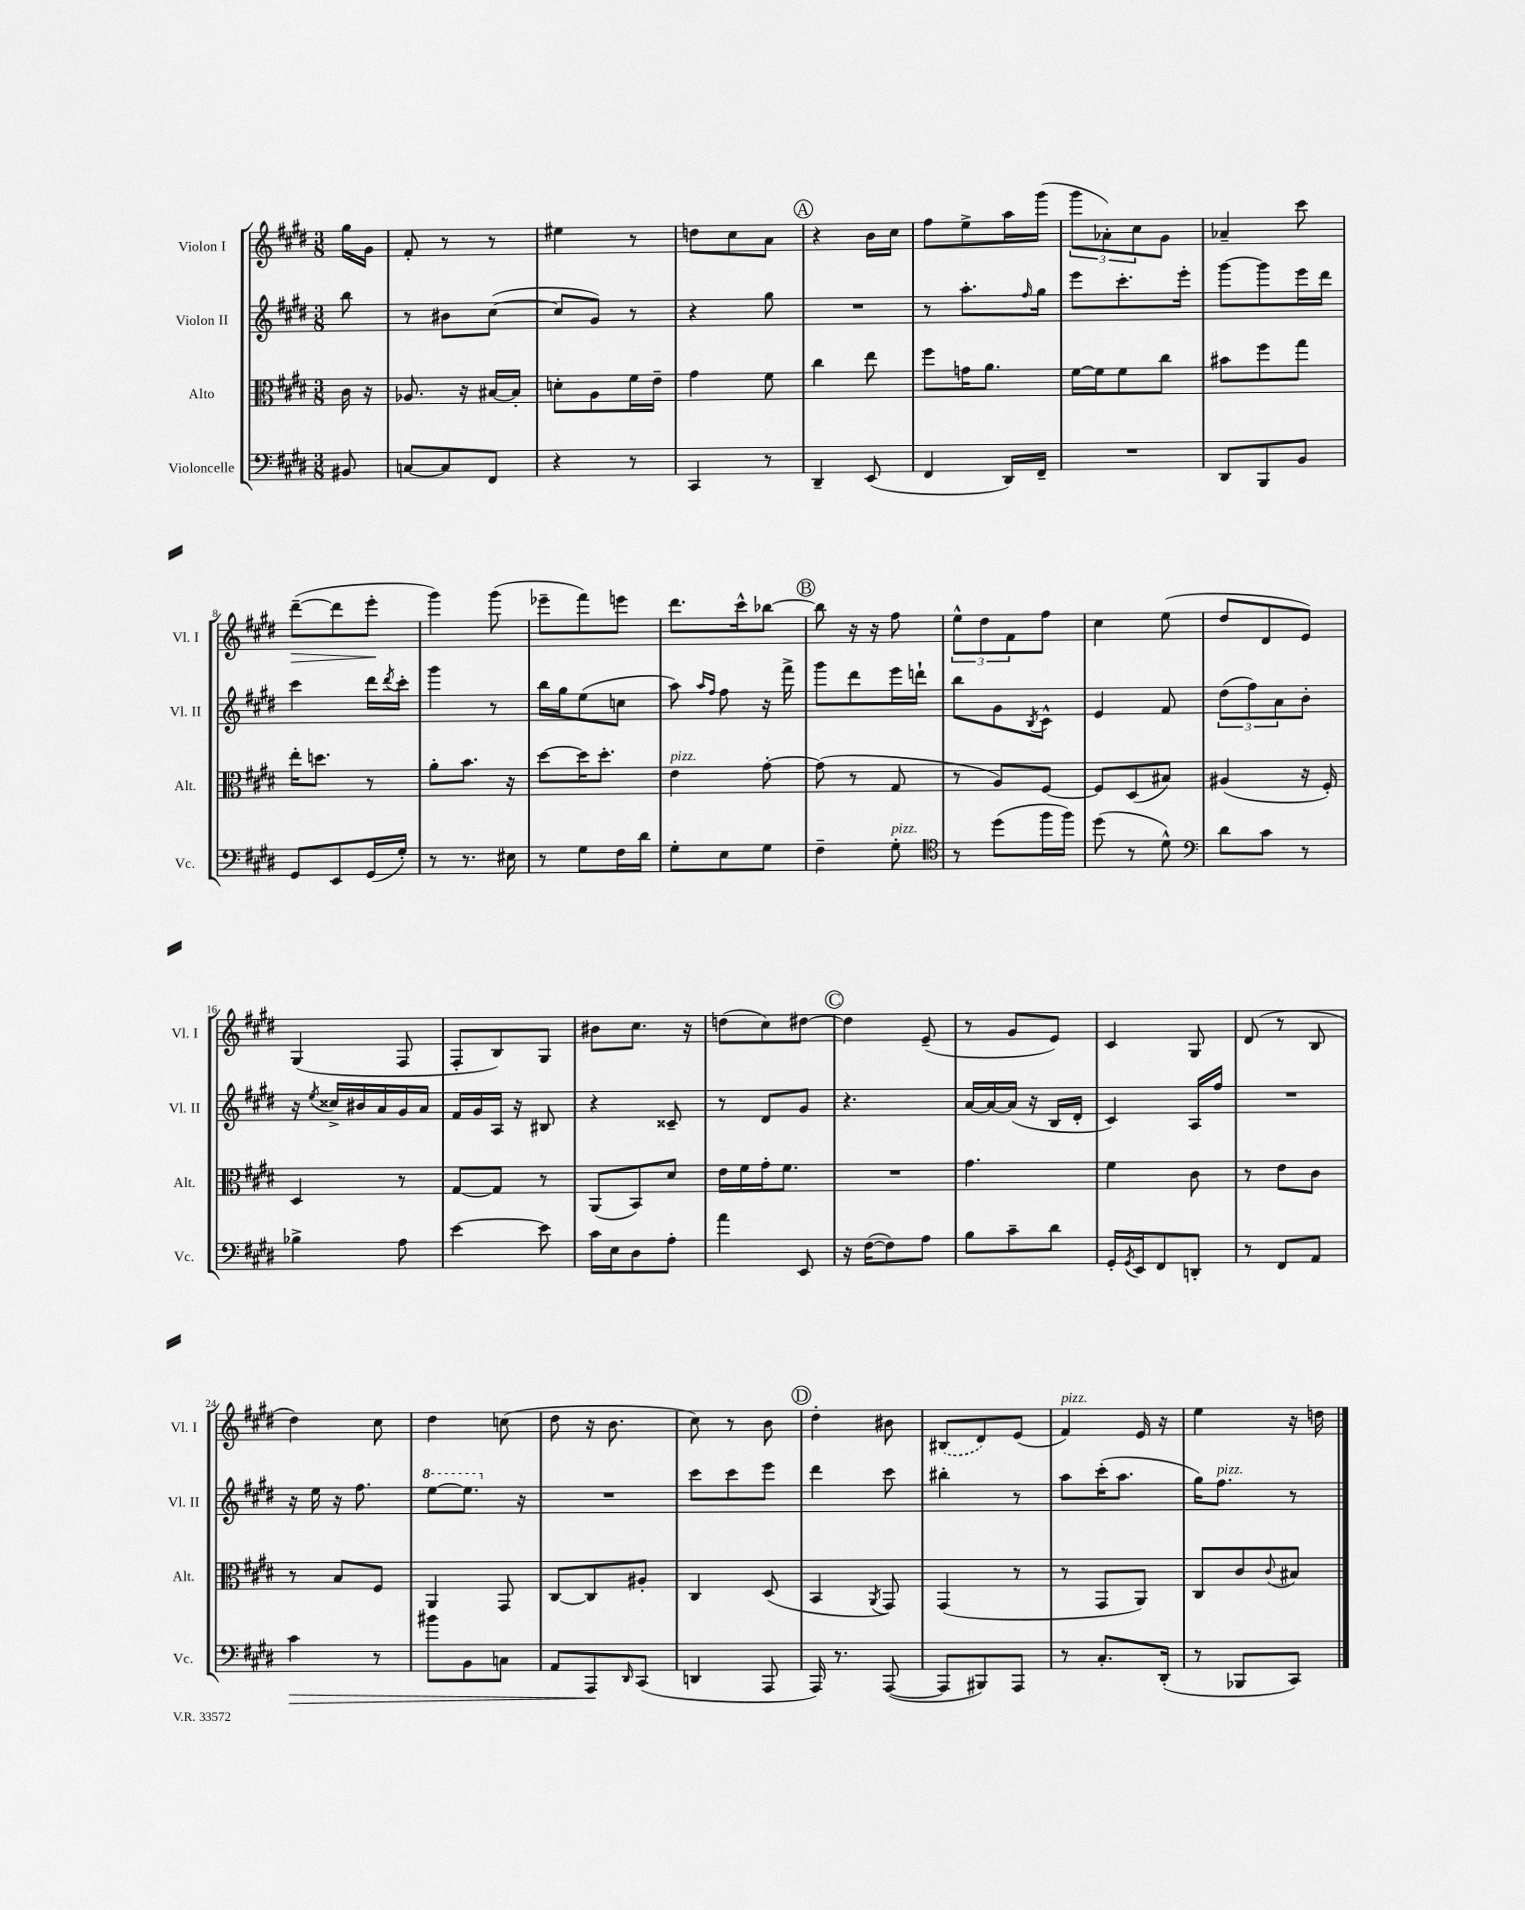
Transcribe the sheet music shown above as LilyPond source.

<<
\new StaffGroup <<
\new Staff = "s0" \with { instrumentName = "Violon I" shortInstrumentName = "Vl. I" } {
    \clef treble \key e \major \numericTimeSignature \time 3/8 \partial 8
    gis''16 gis'16 |
    fis'8-. r8 r8 |
    eis''4 r8 |
    d''8 cis''8 a'8 |
    \mark \markup { \circle "A" } r4 b'16 cis''16 |
    fis''8 e''8-> a''16 gis'''16( |
    \tuplet 3/2 { gis'''8 aes'8-.) cis''8 } gis'8 |
    aes'4-- cis'''8 |
    dis'''8~--\>( dis'''8 e'''8-.\! |
    gis'''4) gis'''8( |
    ees'''8-- fis'''8) e'''8 |
    dis'''8. cis'''16-^ bes''8~ |
    \mark \markup { \circle "B" } bes''8 r16 r16 fis''8 |
    \tuplet 3/2 { e''8-^ dis''8 fis'8 } fis''8 |
    cis''4 e''8( |
    dis''8 dis'8 e'8) |
    gis4( fis8 |
    fis8-. b8) gis8 |
    bis'8 cis''8. r16 |
    d''8( cis''8) dis''8~ |
    \mark \markup { \circle "C" } dis''4 e'8--( |
    r8 gis'8 e'8) |
    cis'4 gis8 |
    dis'8( r8 b8 |
    dis''4) cis''8 |
    dis''4 c''8( |
    dis''8 r16 b'8. |
    cis''8) r8 b'8 |
    \mark \markup { \circle "D" } dis''4-. bis'8 |
    \once \slurDashed bis8( dis'8) e'8( |
    fis'4^\markup { \italic "pizz." }) e'16 r16 |
    e''4 r16 d''16 \bar "|." |
}
\new Staff = "s1" \with { instrumentName = "Violon II" shortInstrumentName = "Vl. II" } {
    \clef treble \key e \major \numericTimeSignature \time 3/8 \partial 8
    b''8 |
    r8 bis'8 cis''8~( |
    cis''8 gis'8) r8 |
    r4 gis''8 |
    \mark \markup { \circle "A" } R4. |
    r8 a''8.-. \grace { fis''16 } gis''16 |
    e'''8 cis'''8.-. e'''16-. |
    gis'''8~ gis'''8 e'''16 dis'''16 |
    cis'''4 dis'''16 \acciaccatura { dis'''8 } cis'''16-. |
    gis'''4 r8 |
    b''16 gis''16 e''8( c''8 |
    a''8) \grace { a''16 fis''16 } fis''8 r16 fis'''16-> |
    \mark \markup { \circle "B" } gis'''8 dis'''8 e'''16 d'''16-! |
    b''8 gis'8 \acciaccatura { b8 } cis'8-^ |
    e'4 fis'8 |
    \tuplet 3/2 { dis''8( fis''8) a'8 } b'8-. |
    r16 \acciaccatura { e''8 } cisis''16-> bis'16 a'16 gis'16 a'16 |
    fis'16 gis'16 a16 r16 bis8 |
    r4 cisis'8-- |
    r8 dis'8 gis'8 |
    \mark \markup { \circle "C" } r4. |
    a'16~ a'16~ a'16( r16 b16 dis'16-. |
    cis'4) a16 fis''16 |
    R4. |
    r16 e''16 r16 fis''8. |
    \ottava #1 e'''8~ e'''8. \ottava #0 r16 |
    R4. |
    cis'''8 cis'''8 e'''8 |
    \mark \markup { \circle "D" } dis'''4 cis'''8 |
    bis''4-. r8 |
    a''8 cis'''16-.( a''8. |
    gis''16) fis''8.^\markup { \italic "pizz." } r8 \bar "|." |
}
\new Staff = "s2" \with { instrumentName = "Alto" shortInstrumentName = "Alt." } {
    \clef alto \key e \major \numericTimeSignature \time 3/8 \partial 8
    cis'16 r16 |
    aes8. r16 bis16~ bis16-. |
    d'8-. a8 fis'16 e'16-- |
    gis'4 fis'8 |
    \mark \markup { \circle "A" } cis''4 e''8 |
    fis''8 g'16 a'8. |
    fis'16~ fis'16 fis'8 cis''8 |
    bis'8 fis''8 gis''8 |
    e''16-. d''8. r8 |
    a'8-. b'8. r16 |
    dis''8~ dis''16 dis''8.-. |
    e'4^\markup { \italic "pizz." } gis'8~-. |
    \mark \markup { \circle "B" } gis'8( r8 gis8 |
    r8 a8) fis8~ |
    fis8 dis8( bis8) |
    ais4( r16 fis16-.) |
    dis4 r8 |
    gis8~ gis8 r8 |
    a,8( b,8) dis'8 |
    e'16 fis'16 gis'16-. fis'8. |
    \mark \markup { \circle "C" } R4. |
    gis'4. |
    fis'4 cis'8 |
    r8 e'8 cis'8 |
    r8 b8 fis8 |
    a,4 gis,8 |
    cis8~ cis8 ais8-. |
    cis4 dis8( |
    \mark \markup { \circle "D" } b,4 \acciaccatura { a,8 } gis,8) |
    gis,4( r8 |
    r8 gis,8 a,8) |
    cis8 cis'8 \appoggiatura { cis'8 } bis8 \bar "|." |
}
\new Staff = "s3" \with { instrumentName = "Violoncelle" shortInstrumentName = "Vc." } {
    \clef bass \key e \major \numericTimeSignature \time 3/8 \partial 8
    bis,8 |
    c8~ c8 fis,8 |
    r4 r8 |
    cis,4 r8 |
    \mark \markup { \circle "A" } dis,4-- e,8( |
    fis,4 dis,16) fis,16-- |
    R4. |
    dis,8 b,,8 b,8 |
    gis,8 e,8 gis,16( gis16-.) |
    r8 r8. eis16 |
    r8 gis8 fis16 dis'16 |
    gis8-. e8 gis8 |
    \mark \markup { \circle "B" } fis4-- gis8-.^\markup { \italic "pizz." } |
    \clef tenor r8 dis''8( fis''16 fis''16) |
    dis''8( r8 dis'8-^) |
    \clef bass dis'8 cis'8 r8 |
    bes4-> a8 |
    e'4~ e'8 |
    cis'16 e16 dis8 a8-. |
    a'4 e,8 |
    \mark \markup { \circle "C" } r16 fis16~( fis8) a8 |
    b8 cis'8-- dis'8 |
    gis,16-. \acciaccatura { gis,8 } e,16 fis,8 d,8-. |
    r8 fis,8 a,8 |
    cis'4\> r8 |
    bis'8 b,8 c8 |
    a,8 a,,8\! \grace { dis,16 } cis,8( |
    d,4 a,,8 |
    \mark \markup { \circle "D" } a,,16) r8. a,,8~( |
    a,,8 bis,,8) a,,8 |
    r8 cis8.-. dis,16-.( |
    r8 bes,,8 cis,8) \bar "|." |
}
>>
>>
